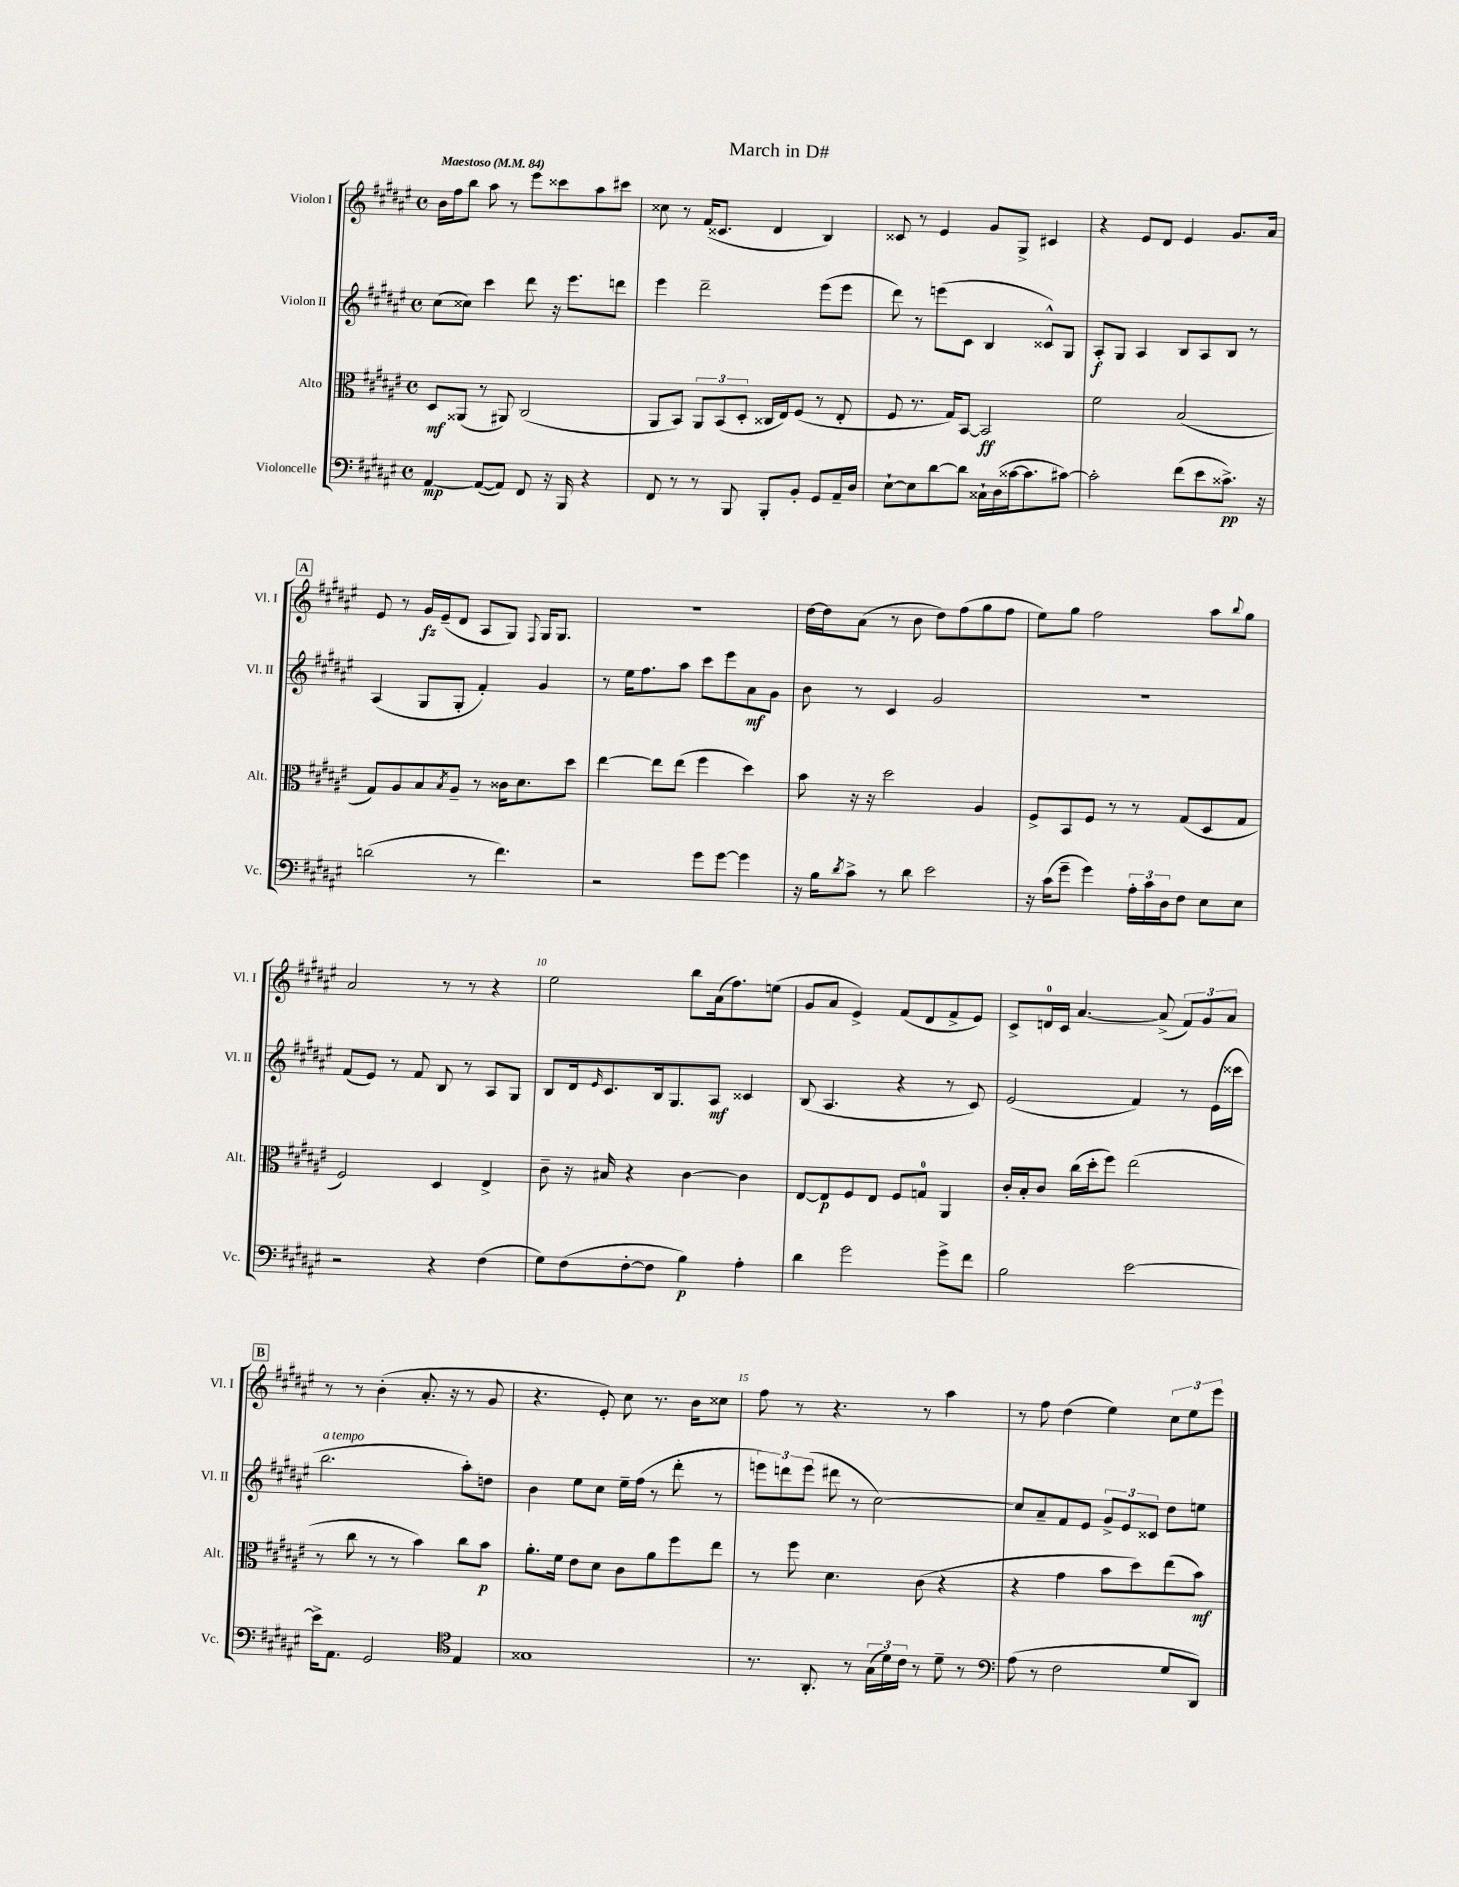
\header { title = "March in D#" }
<<
\new StaffGroup <<
\new Staff = "s0" \with { instrumentName = "Violon I" shortInstrumentName = "Vl. I" } {
    \clef treble \key fis \major \defaultTimeSignature \time 4/4 \tempo "Maestoso" 4 = 84
    b'16 fis''16 b''8 ais''8 r8 eis'''8 cisis'''8 ais''8 cis'''8 |
    cisis''8 r8 fis'16( cisis'8. dis'4 b4) |
    cisis'8 r8 eis'4 gis'8 gis8-> cis'4 |
    r4 eis'8 dis'8 eis'4 gis'8. ais'16 |
    \mark \markup { \box "A" } eis'8 r8 gis'16\fz eis'16--( dis'8 ais8 gis8) \appoggiatura { fis8 } gis16 gis8. |
    r1 |
    dis''16~ dis''16 ais'8( r8 b'8 dis''8) fis''8( gis''8 fis''8 |
    eis''8) gis''8 fis''2 ais''8 \appoggiatura { b''8 } gis''8 |
    ais'2 r8 r8 r4 |
    eis''2 b''8 ais'16( fis''8.) e''8( |
    gis'8 ais'8 eis'4->) fis'8( dis'8 fis'8-> eis'8) |
    cis'8-> d'16-0 cis'16 ais'4.~ ais'8->( \tuplet 3/2 { fis'8) gis'8 ais'8 } |
    \mark \markup { \box "B" } r8 r8 b'4-.( ais'8.-. r16 r8 gis'8 |
    r4. eis'8-.) cis''8 r8. b'16 cisis''8 |
    fis''8 r8 r4. r8 ais''4 |
    r8 fis''8 dis''4( eis''4) \tuplet 3/2 { cis''8 eis''8 eis'''8 } \bar "|." |
}
\new Staff = "s1" \with { instrumentName = "Violon II" shortInstrumentName = "Vl. II" } {
    \clef treble \key fis \major \defaultTimeSignature \time 4/4
    cis''8( cisis''8) cis'''4 dis'''8 r16 eis'''8. d'''8 |
    eis'''4 dis'''2-- eis'''8( eis'''8 |
    dis'''8) r8 e'''8( cis'8 b4 cisis'8-^) gis8 |
    ais8-.\f gis8 ais4 b8 ais8 b8 r8 |
    \mark \markup { \box "A" } ais4( gis8 gis8-. fis'4-.) gis'4 |
    r8 eis''16 fis''8. ais''8 cis'''8 eis'''8 ais'8\mf gis'8 |
    b'8 r8 cis'4 gis'2 |
    r1 |
    fis'8( eis'8) r8 fis'8 b8 r8 ais8 gis8 |
    b8 dis'16 \grace { eis'16 } cis'8. b16 gis8. ais8\mf cisis'4 |
    b8( ais4. r4 r8 cis'8) |
    eis'2( fis'4) r8 eis'16( cisis'''16 |
    \mark \markup { \box "B" } b''2.^\markup { \italic "a tempo" } ais''8-.) d''8 |
    b'4 eis''8 cis''8 eis''16-- fis''16( r8 dis'''8-. r8 |
    \tuplet 3/2 { e'''8) d'''8 e'''8( } dis'''8 r8 cis''2~) |
    cis''8 ais'8-- fis'8 eis'8 \tuplet 3/2 { gis'8-> eis'8 cisis'8 } dis''8 e''8 \bar "|." |
}
\new Staff = "s2" \with { instrumentName = "Alto" shortInstrumentName = "Alt." } {
    \clef alto \key fis \major \defaultTimeSignature \time 4/4
    dis8\mf aisis,8( r8 ais,8) cis2( |
    ais,8 b,8) \tuplet 3/2 { ais,8 b,8( dis8-. } cisis16 eis16) fis8( r8 eis8-. |
    fis8 r8. gis16) b,8~ b,2\ff |
    fis'2 b2( |
    \mark \markup { \box "A" } gis8) ais8 b8 \acciaccatura { b8 } ais8-- r8 cisis'16 dis'8. dis''8 |
    eis''4~ eis''8 eis''8( fis''4 dis''4) |
    b'8 r16 r16 dis''2 ais4 |
    fis8-> b,8 fis8 r8 r8 gis8( dis8 gis8 |
    fis2) dis4 eis4-> |
    cis'8-- r16 bis16 r4 cis'4~ cis'4 |
    eis8~ eis8\p fis8 eis8 fis8 g8-0 ais,4 |
    cis'16-. b16-. cis'8 cis''16( dis''16-. fis''8) eis''2( |
    \mark \markup { \box "B" } r8 cis''8 r8 r8 b'4) cis''8 b'8\p |
    ais'8.-. fis'16 eis'8 dis'8 cis'8 ais'8 fis''8 eis''8 |
    r8 fis''8 dis'4. cis'8( r4 |
    r4 gis'4 b'8 dis''8) eis''8( b'8\mf) \bar "|." |
}
\new Staff = "s3" \with { instrumentName = "Violoncelle" shortInstrumentName = "Vc." } {
    \clef bass \key fis \major \defaultTimeSignature \time 4/4
    ais,4~\mp ais,8~( ais,8) fis,8 r16 b,,16 r4 |
    fis,8 r8 r8 b,,8 b,,8-. b,8-. gis,8 ais,16-- dis16 |
    eis8~-! eis8 dis'8~ dis'8 cisis16-! dis16( cisis'16~ cisis'8. cis'8~) |
    cis'2-. fis'8( eis'8 cisis'8.->\pp) r16 |
    \mark \markup { \box "A" } d'2( r8 fis'4.) |
    r2 gis'8 gis'8~ gis'4 |
    r16 b16 \acciaccatura { dis'8 } cis'8-> r8 dis'8 eis'2 |
    r16 cis'16( gis'8-- gis'4) \tuplet 3/2 { ais16-. cis'16 dis16 } fis8 eis8 eis8 |
    r2 r4 fis4( |
    gis8) fis8( fis8~-. fis8 b4\p) ais4-. |
    dis'4 gis'2 gis'8-> fis'8 |
    b2 eis'2~ |
    \mark \markup { \box "B" } eis'16-> ais,8. gis,2 \clef tenor eis4 |
    gisis1 |
    r8. ais,8.-. r8 \tuplet 3/2 { gis16( dis'16) cis'16 } r8 dis'8-- r8 |
    \clef bass ais8( r8 fis2 gis8 dis,8) \bar "|." |
}
>>
>>
\layout { \context { \Score \override BarNumber.break-visibility = ##(#f #t #t) barNumberVisibility = #(every-nth-bar-number-visible 5) } }
